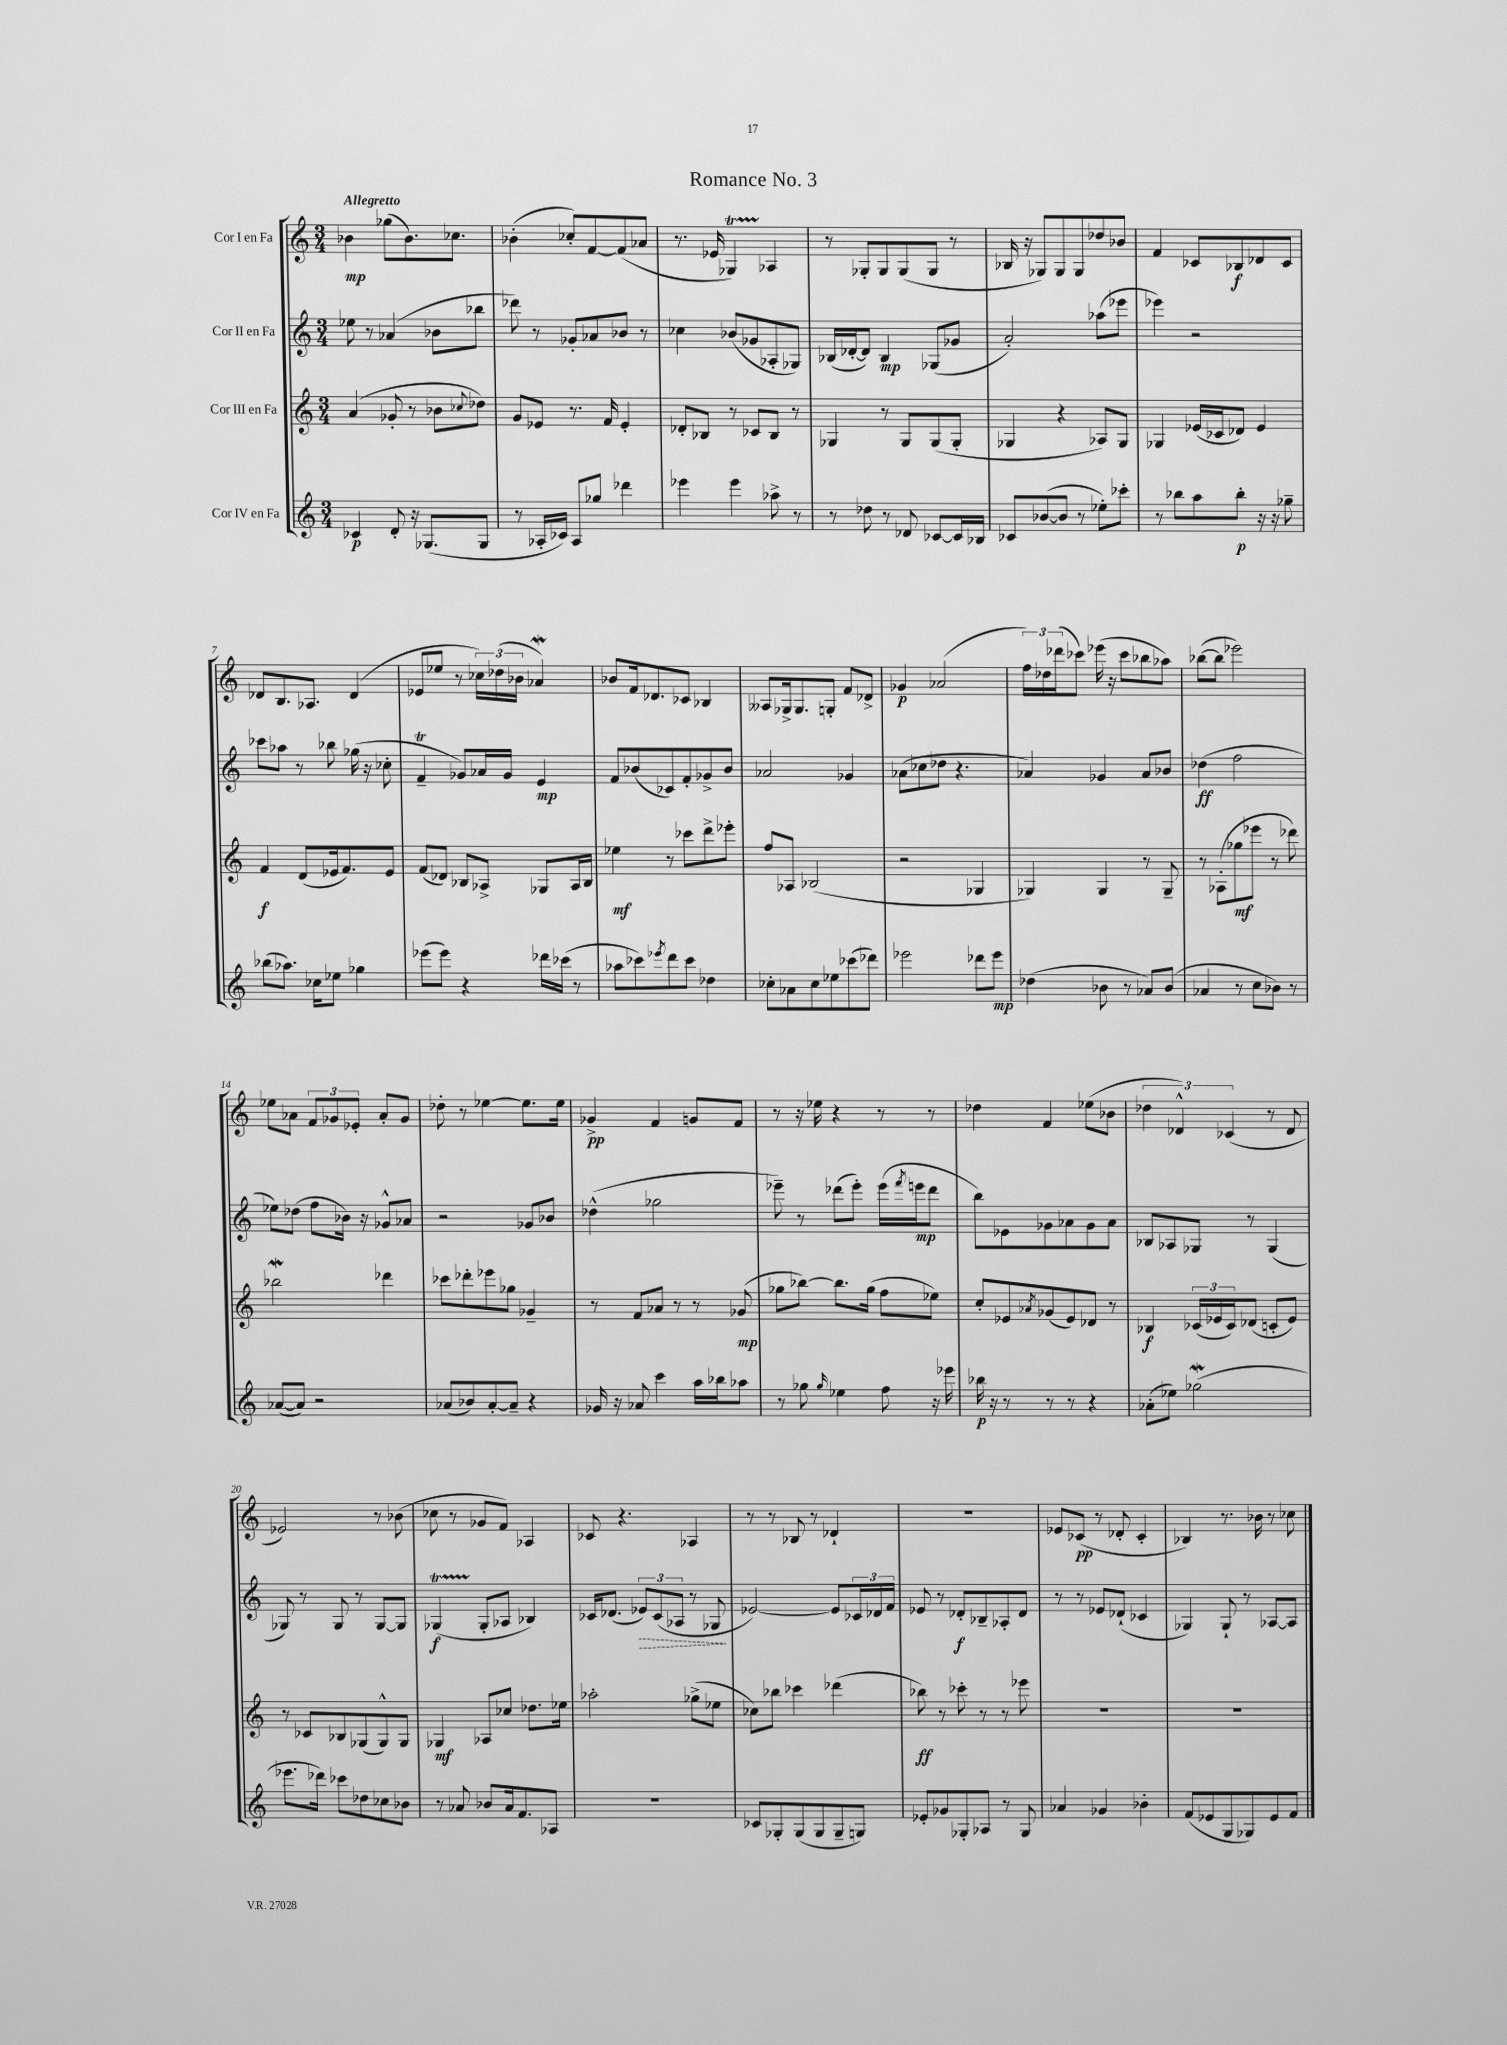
\header { title = "Romance No. 3" }
<<
\new StaffGroup <<
\new Staff = "s0" \with { instrumentName = "Cor I en Fa" } {
    \clef treble \key c \major \numericTimeSignature \time 3/4 \tempo "Allegretto"
    bes'4\mp ges''8( bes'8.) ces''8. |
    bes'4-.( ces''8-.) f'8~ f'8( aes'8 |
    r8. ees'16 ges4\startTrillSpan) aes4\stopTrillSpan |
    r8 ges8-. ges8 ges8( ges8 r8 |
    bes16 r16 ges8) ges8 ges8 des''8 bes'8 |
    f'4 ces'8 bes8\f des'8 ces'8 |
    des'8 b8. aes8. des'4( |
    ees'8 ees''8 r8 \tuplet 3/2 { ces''16) des''16( bes'16 } aes'4\mordent) |
    bes'8 f'16 des'8. ces'8 bes4 |
    aeses8 ges16-> ges8. g8-. f'8 des'8-> |
    ges'4\p aes'2( |
    \tuplet 3/2 { f''16) des''16 des'''16( } ces'''8) ees'''16( r16 ces'''8 bes''8 aes''8) |
    bes''8~( bes''8 ees'''2) |
    ees''8 aes'8 \tuplet 3/2 { f'8 ges'8 ees'8-. } aes'8-. ges'8 |
    des''8-. r8 ees''4~ ees''8. ees''16 |
    ges'4->\pp f'4 g'8 f'8 |
    r8 r16 ees''16 r4 r8 r8 |
    des''4 f'4 ees''8( bes'8 |
    \tuplet 3/2 { des''4 des'4-^) ces'4( } r8 des'8 |
    ees'2) r8 bes'8( |
    ces''8 r8 ges'8 f'8) aes4 |
    ces'8 r4. aes4 |
    r8 r8 bes8 r8 des'4-! |
    R2. |
    ees'8 ces'8\pp( r8 des'8-. ces'4-. |
    bes4) r8. bes'16 r8 ces''8 \bar "|." |
}
\new Staff = "s1" \with { instrumentName = "Cor II en Fa" } {
    \clef treble \key c \major \numericTimeSignature \time 3/4
    ees''8 r8 aes'4( bes'8 bes''8 |
    des'''8) r8 ges'8-. aes'8 bes'8 r8 |
    ces''4 bes'8( ges'8 aes8-. ges8) |
    bes16( des'16~-. des'8) bes4\mp ges8( ges'8 |
    a'2-.) aes''8( ees'''8 |
    ees'''4) r2 |
    ces'''8 aes''8 r8 bes''8 ges''16( r16 ces''8-. |
    f'4--\trill ges'8) aes'16 ges'16 e'4\mp |
    f'8 bes'8( ces'8) f'8-. ges'8-> bes'8 |
    aes'2 ges'4 |
    aes'8( ces''8 des''8 r4. |
    aes'4) ges'4 aes'8 bes'8 |
    des''4\ff( f''2 |
    ees''8) des''8( f''8 bes'16) r16 ges'8-^ aes'8 |
    r2 ges'8 bes'8 |
    des''4-^( ges''2 |
    ees'''8--) r8 des'''8( ees'''8-.) ees'''16( \acciaccatura { f'''8 } e'''16\mp des'''8 |
    b''8) ees'8 ges'8 aes'8 ges'8 aes'8 |
    bes8 aes8 ges8 r8 ges4( |
    ges8) r8 ges8 r8 ges8~ ges8 |
    ges4\startTrillSpan\f( ges8-.\stopTrillSpan aes8 bes4) |
    ces'16 des'8.( \tuplet 3/2 { \once \override Hairpin.style = #'dashed-line ees'8\>) ces'8( aes8 } r8 ges8\! |
    ees'2~) ees'8 \tuplet 3/2 { ces'16 des'16 f'16 } |
    ees'8 r8 des'8-.\f bes8-- aes8-. des'8 |
    r8 r8 ees'8 des'8-!( ces'4 |
    ges4) ges8-! r8 aes8~ aes8 \bar "|." |
}
\new Staff = "s2" \with { instrumentName = "Cor III en Fa" } {
    \clef treble \key c \major \numericTimeSignature \time 3/4
    a'4( ges'8-. r8 bes'8 \appoggiatura { ces''8 } des''8) |
    g'8 ees'8 r8. f'16 ees'4-. |
    des'8-. bes8 r8 ces'8 bes8 r8 |
    ges4 r8 ges8 ges8( ges8-. |
    ges4 r4 aes8) ges8 |
    ges4 ees'16( ces'16 des'8) ees'4 |
    f'4\f d'8( ees'16 f'8.) ees'8 |
    f'8( des'8) bes8 aes8-> ges8 aes16 bes16 |
    ees''4\mf r8 ces'''8 d'''8-> ees'''8-. |
    f''8 aes8 bes2( |
    r2 ges4 |
    ges4) ges4 r8 ges8-- |
    r8 aes8-.( ges''8\mf ees'''8 r8 des'''8) |
    bes''2\mordent des'''4 |
    ces'''8 des'''8-. ees'''8 ges''8 ges'4-- |
    r8 f'8 aes'8 r8 r8 ges'8\mp( |
    ges''8 bes''8~) bes''8. ges''16( f''8 ees''8) |
    c''8-. ees'8 \acciaccatura { aes'8 } ges'8( ees'8) des'8 r8 |
    bes4\f \tuplet 3/2 { ces'16( ees'16 ces'16) } des'8( c'8-. ees'8) |
    r8 ces'8 bes8 ges8( ges8-^) ges8 |
    ges4\mf aes8 ces''8 des''8. ees''16 |
    aes''2-. ges''8->( ees''8 |
    ces''8) bes''8 ces'''4 des'''4( |
    bes''8\ff) r8 ces'''8-. r8 r8 ees'''8 |
    R2. |
    R2. \bar "|." |
}
\new Staff = "s3" \with { instrumentName = "Cor IV en Fa" } {
    \clef treble \key c \major \numericTimeSignature \time 3/4
    ces'4\p d'8-. r16 ges8.( ges8 |
    r8 aes16-. ces'16) aes8 ges''8 des'''4 |
    ees'''4 ees'''4 aes''8-> r8 |
    r8 des''8 r8 des'8 ces'8~ ces'16 bes16 |
    ces'8 bes'8~( bes'8 r8 ees''8-.) ces'''8-. |
    r8 bes''8 a''8 bes''8-.\p r16 r16 ges''8-- |
    bes''8( aes''8.) ces''16 ees''8 ges''4 |
    ees'''8( ees'''8) r4 des'''16 ces'''16( r8 |
    aes''8 ces'''8) \acciaccatura { ees'''8 } d'''8 ces'''8 des''4 |
    ces''8-. aes'8 ces''8 ees''8 ces'''8( des'''8) |
    ees'''2 des'''8 ees'''8\mp |
    des''4( bes'8 r8 aes'8) bes'8( |
    aes'4 r8 c''8 bes'8) r8 |
    aes'8~( aes'8) r2 |
    aes'8( bes'8) aes'8~-. aes'8-- r4 |
    ges'16 r16 aes'8 c'''4 a''16 bes''16 aes''8 |
    r8 ges''8 \grace { ges''16 } ees''4 f''8 r16 ees'''16 |
    bes''16\p r16 r8 r8 r8 r4 |
    aes'8-.( ees''8) ges''2\mordent( |
    ees'''8. des'''16) ces'''8 des''8 ces''8 bes'8 |
    r8 aes'8 bes'8 aes'16 f'8. aes8 |
    R2. |
    ces'8 ges8-. ges8( ges8 ges8-- g8) |
    ees'8-. ges'8 ges8-. aes8 r8 ges8 |
    aes'4 ges'4 bes'4-. |
    f'8( ees'8 g8 ges8) ees'8 f'8 \bar "|." |
}
>>
>>
